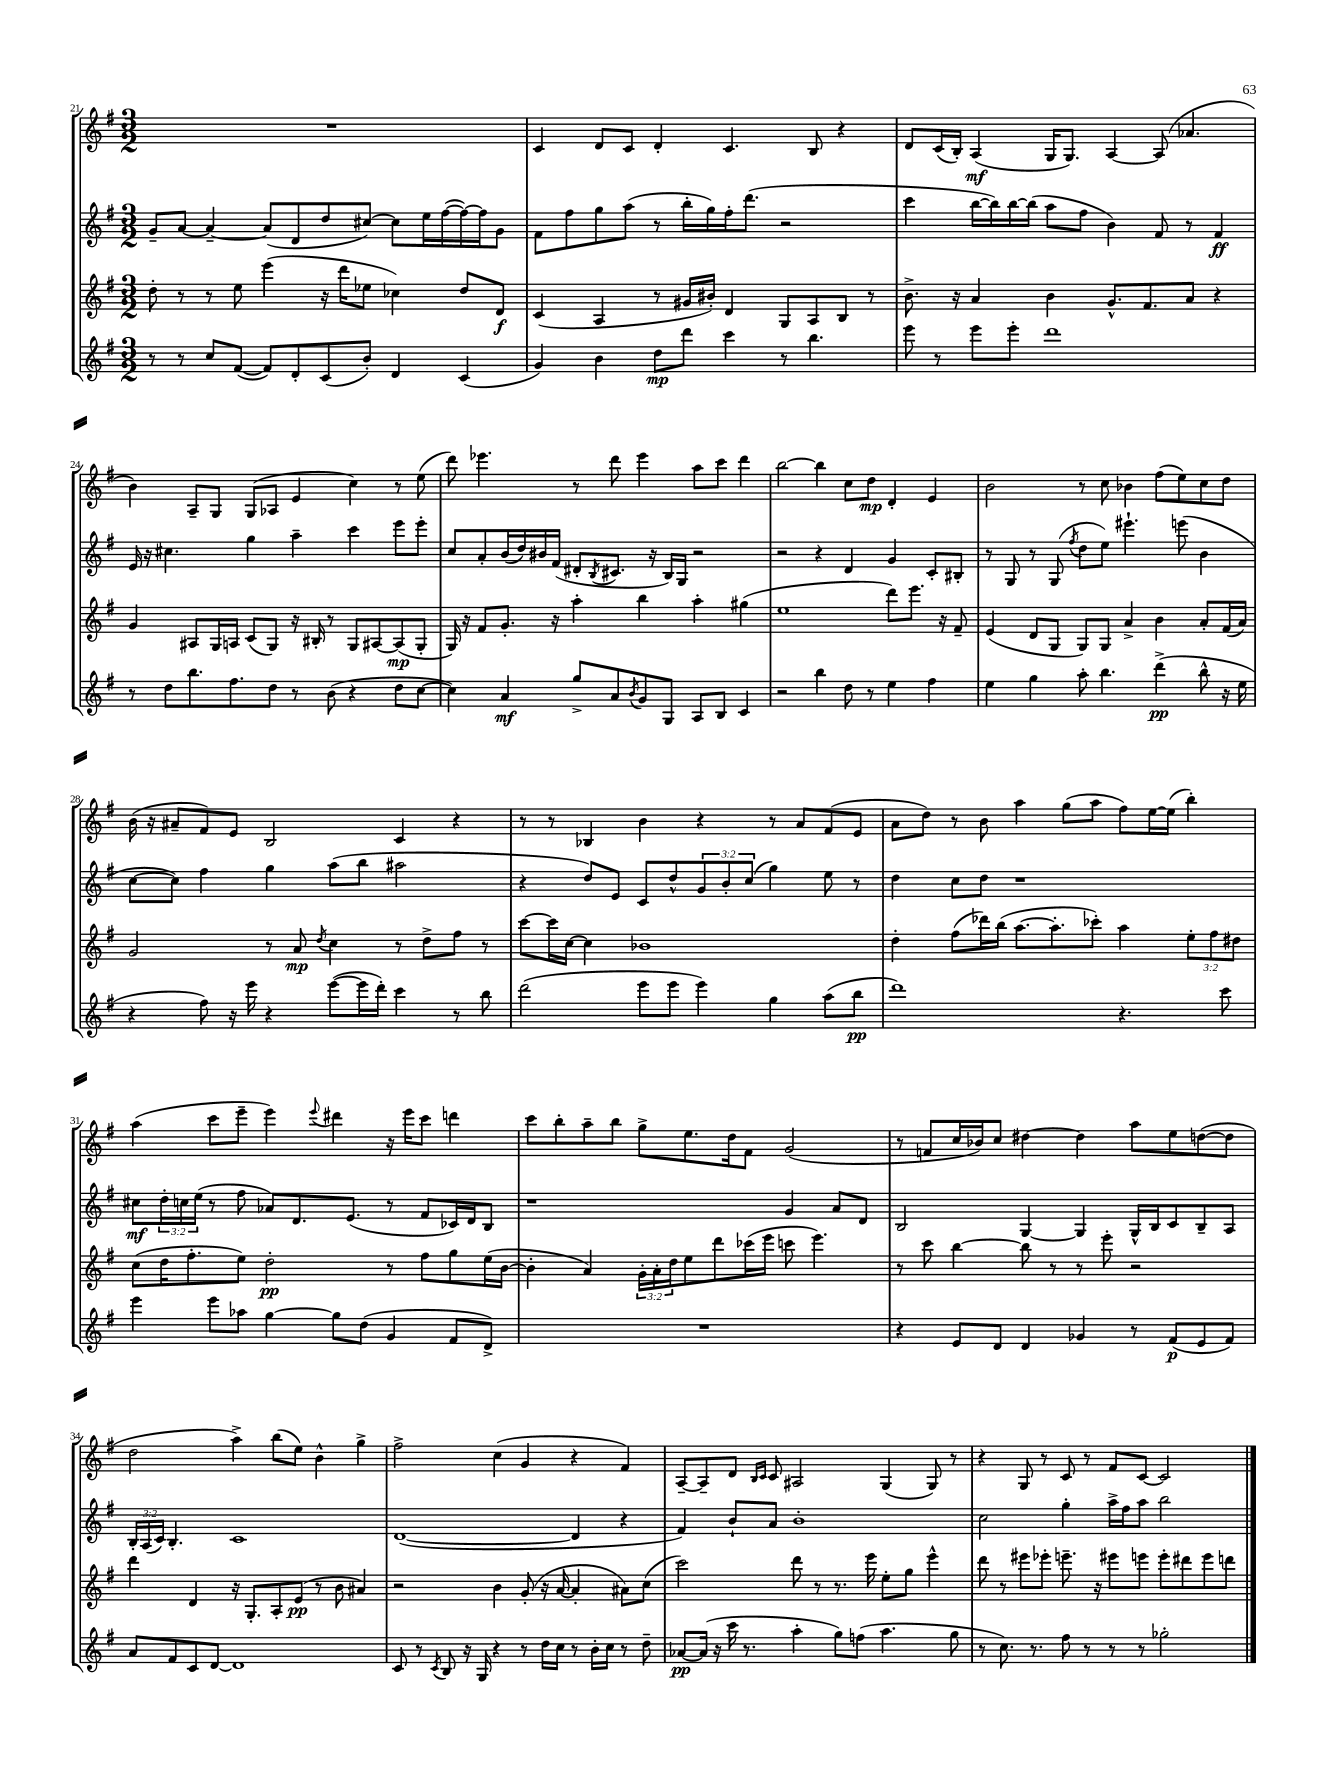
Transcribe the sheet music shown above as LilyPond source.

<<
\new StaffGroup <<
\new Staff = "s0" {
    \clef treble \key g \major \numericTimeSignature \time 3/2
    R1. |
    c'4 d'8 c'8 d'4-. c'4. b8 r4 |
    d'8 c'16( b16-.) a4\mf( g16 g8.) a4~ a8( aes'4. |
    b'4) a8-- g8 g8( aes8 e'4 c''4) r8 e''8( |
    d'''8) ees'''4. r8 d'''8 ees'''4 a''8 c'''8 d'''4 |
    b''2~ b''4 c''8 d''8\mp d'4-. e'4 |
    b'2 r8 c''8 bes'4 fis''8( e''8) c''8 d''8 |
    b'16( r16 ais'8-- fis'8) e'8 b2 c'4 r4 |
    r8 r8 bes4 b'4 r4 r8 a'8 fis'8( e'8 |
    a'8 d''8) r8 b'8 a''4 g''8( a''8 fis''8) e''16~ e''16( b''4-.) |
    a''4( c'''8 e'''8-- e'''4) \appoggiatura { e'''8 } dis'''4 r16 e'''16 c'''8 d'''4 |
    c'''8 b''8-. a''8-- b''8 g''8-> e''8. d''16 fis'8 g'2( |
    r8 f'8 c''16 bes'16) c''8 dis''4~ dis''4 a''8 e''8 d''8~( d''8 |
    d''2 a''4->) b''8( e''8) b'4-^ g''4-> |
    fis''2-> c''4( g'4 r4 fis'4) |
    a8~-- a8-- d'8 \grace { b16 c'16 } c'8 ais2 g4( g8) r8 |
    r4 g8 r8 c'8 r8 fis'8 c'8~ c'2 \bar "|." |
}
\new Staff = "s1" {
    \clef treble \key g \major \numericTimeSignature \time 3/2 \override Staff.TupletNumber.text = #tuplet-number::calc-fraction-text
    g'8-- a'8~ a'4~-- a'8( d'8 d''8 cis''8~) cis''8 e''16 fis''16~( fis''16~) fis''16 g'8 |
    fis'8 fis''8 g''8 a''8( r8 b''16-. g''16) fis''16-. d'''8.( r2 |
    c'''4 b''16~ b''16) b''16~ b''16( a''8 fis''8 b'4) fis'8 r8 fis'4\ff |
    e'16 r16 cis''4. g''4 a''4-- c'''4 e'''8 e'''8-. |
    c''8 a'8-. b'16( d''16) bis'16 fis'16( dis'8-. \acciaccatura { b8 } cis'8. r16 b16) g16 r2 |
    r2 r4 d'4 g'4 c'8-. bis8-. |
    r8 g8 r8 g8( \acciaccatura { fis''8 } d''8 e''8) eis'''4.-! e'''8( b'4 |
    c''8~ c''8) fis''4 g''4 a''8( b''8 ais''2 |
    r4 d''8) e'8 c'8 d''8-^ \tuplet 3/2 { g'8 b'8-. c''8( } g''4) e''8 r8 |
    d''4 c''8 d''8 r1 |
    cis''8\mf \tuplet 3/2 { d''16-. c''16 e''16( } r8 fis''8 aes'8) d'8. e'8.( r8 fis'8 ces'16) d'16 b8 |
    r1 g'4 a'8 d'8 |
    b2 g4~ g4 g16-^ b16 c'8 b8-- a8 |
    \tuplet 3/2 { b16-. a16( c'16) } b4.-. c'1 |
    d'1~( d'4 r4 |
    fis'4) b'8-! a'8 b'1-. |
    c''2 g''4-. a''16-> fis''16 a''8 b''2 \bar "|." |
}
\new Staff = "s2" {
    \clef treble \key g \major \numericTimeSignature \time 3/2 \override Staff.TupletNumber.text = #tuplet-number::calc-fraction-text
    d''8-. r8 r8 e''8 e'''4( r16 d'''16 ees''8 ces''4) d''8 d'8\f |
    c'4( a4 r8 gis'16 bis'16-.) d'4 g8 a8 b8 r8 |
    b'8.-> r16 a'4 b'4 g'8.-^ fis'8. a'8 r4 |
    g'4 ais8 g16 a16 c'8( g8) r16 bis16-. r8 g8 ais8~ ais8\mp( g8-. |
    g16) r16 fis'8 g'8.-. r16 a''4-. b''4 a''4-. gis''4( |
    e''1 d'''8) e'''8. r16 fis'8-- |
    e'4( d'8 g8 g8) g8 a'4-> b'4 a'8-. fis'16( a'16) |
    g'2 r8 a'8\mp \acciaccatura { d''8 } c''4 r8 d''8-> fis''8 r8 |
    c'''8~ c'''16 c''16~ c''4 bes'1 |
    d''4-. fis''8( des'''16) b''16( a''8.~ a''8.-. ces'''8-.) a''4 \tuplet 3/2 { e''8-. fis''8 dis''8 } |
    c''8( d''16 fis''8.-. e''8) d''2-.\pp r8 fis''8 g''8 e''16( b'16~ |
    b'4-. a'4) \tuplet 3/2 { g'16-. a'16-. d''16 } e''8 d'''8 ces'''16( e'''16 c'''8 e'''4.) |
    r8 c'''8 b''4~ b''8 r8 r8 e'''8-. r2 |
    d'''4 d'4 r16 g8.-. a8-. e'8\pp( r8 b'8 ais'4) |
    r2 b'4 g'8-.( r16 a'16~ a'4-. ais'8) c''8( |
    c'''2) d'''8 r8 r8. e'''16 e''8-. g''8 e'''4-^ |
    d'''8 r8 eis'''8 ees'''8-. e'''8.-- r16 eis'''8 e'''8 e'''8-. dis'''8 e'''8 d'''8 \bar "|." |
}
\new Staff = "s3" {
    \clef treble \key g \major \numericTimeSignature \time 3/2
    r8 r8 c''8 fis'8~( fis'8) d'8-. c'8( b'8-.) d'4 c'4( |
    g'4) b'4 d''8\mp d'''8 c'''4 r8 b''4. |
    e'''8 r8 e'''8 e'''8-. d'''1 |
    r8 d''8 b''8. fis''8. d''8 r8 b'8( r4 d''8 c''8~ |
    c''4) a'4\mf g''8-> a'8 \acciaccatura { b'8 } g'8 g8 a8 b8 c'4 |
    r2 b''4 d''8 r8 e''4 fis''4 |
    e''4 g''4 a''8-. b''4. d'''4->\pp( b''8-^ r16 e''16 |
    r4 fis''8) r16 e'''16 r4 e'''8~( e'''16 d'''16-.) c'''4 r8 b''8 |
    d'''2( e'''8 e'''8 e'''4) g''4 a''8( b''8\pp |
    d'''1) r4. c'''8 |
    e'''4 e'''8 aes''8 g''4~ g''8 d''8( g'4 fis'8 d'8->) |
    R1. |
    r4 e'8 d'8 d'4 ges'4 r8 fis'8\p( e'8 fis'8) |
    a'8 fis'8 c'8 d'8~ d'1 |
    c'8 r8 \acciaccatura { c'8 } b8 r16 g16 r4 r8 d''16 c''16 r8 b'16-. c''16 r8 d''8-- |
    aes'8~\pp aes'16( r16 c'''16 r8. a''4-. g''8) f''8( a''4. g''8 |
    r8 c''8.) r8. fis''8 r8 r8 r8 ges''2-. \bar "|." |
}
>>
>>
\layout { \context { \Score currentBarNumber = #21 } }
